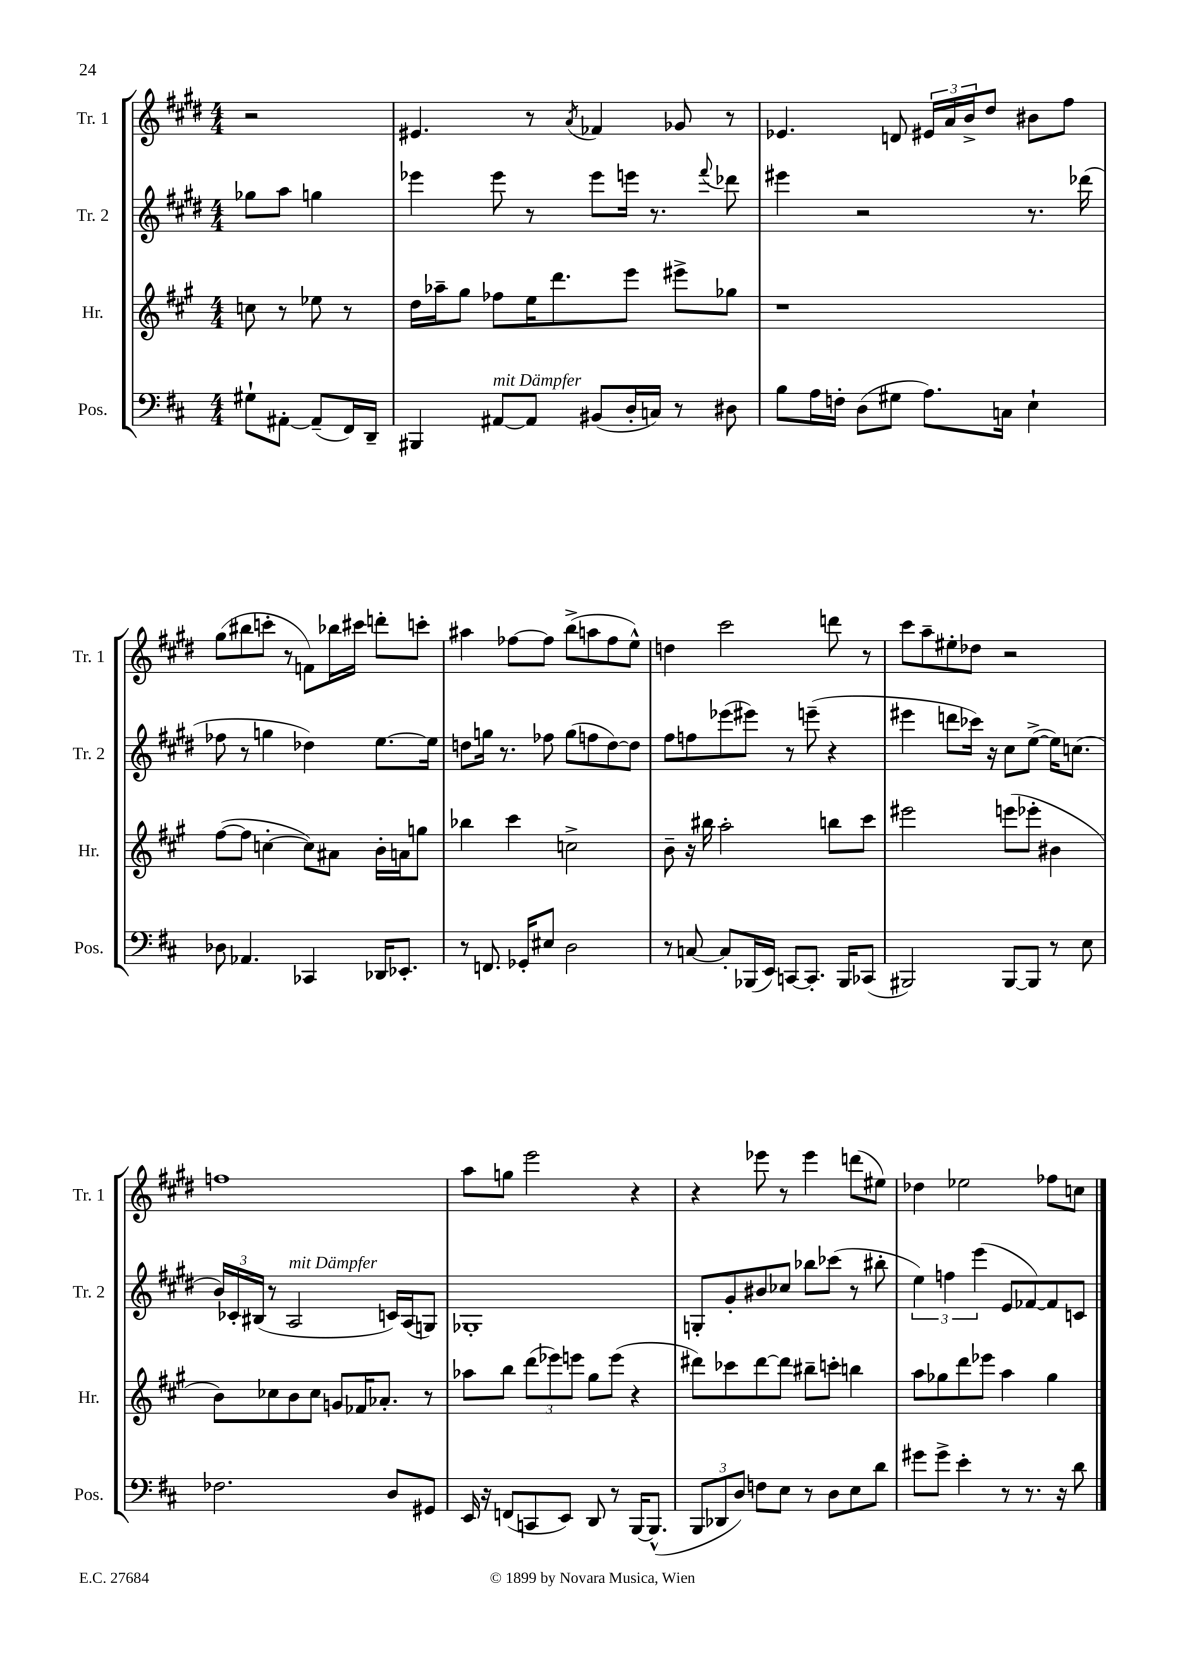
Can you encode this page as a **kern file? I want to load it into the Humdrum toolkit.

**kern	**kern	**kern	**kern
*part4	*part3	*part2	*part1
*staff4	*staff3	*staff2	*staff1
*I"Pos.	*I"Hr.	*I"Tr. 2	*I"Tr. 1
*I'Pos.	*I'Hr.	*I'Tr. 2	*I'Tr. 1
*clefF4	*clefG2	*clefG2	*clefG2
*k[f#c#]	*k[f#c#g#]	*k[f#c#g#d#]	*k[f#c#g#d#]
*M4/4	*M4/4	*M4/4	*M4/4
=	=	=	=
8G#X`\L	8ccn\	8gg-X\L	2r
[8AA#X'\J	8r	8aa\J	.
(8AA#~/L]	8ee-X\	4ggn\	.
16FF#/L)	8r	.	.
16DD~/JJ	.	.	.
=1	=1	=1	=1
4BBB#X/	16dd\LL	4eee-X\	4.e#X/
.	16aa-X~\J	.	.
.	8gg#\J	.	.
!LO:TX:a:i:t=mit Dämpfer	!	!	!
[8AA#X/L	8ff-X\L	8eee-\	.
8AA#/J]	16ee\K	8r	8r
.	8.ddd\	.	.
.	.	.	8qa/
(8BB#X/L	.	8eee-\L	4f-X/
16D'/L	8eee\J	16eeen\Jk	.
16Cn/JJ)	.	8.r	.
8r	8eee#X^\L	.	8g-X/
.	.	8qqfff#/	.
8D#X\	8gg-X\J	8ddd-X\	8r
=2	=2	=2	=2
8B\L	1r	4eee#X\	4.e-X/
16A\L	.	.	.
16Fn'\JJ	.	.	.
(8D\L	.	2r	.
8G#X\J	.	.	8dn/
8.A\L)	.	.	24e#X/LL
.	.	.	24a/
.	.	.	24b^/J
.	.	.	8dd#/J
16Cn\Jk	.	.	.
4E`\	.	8.r	8b#X\L
.	.	.	8ff#\J
.	.	(16ddd-X\	.
!!LO:LB:g=z
=3	=3	=3	=3
8D-X\	([8ff#\L	8ff-X\	(8gg#\L
4.AA-X/	8ff#\J]	8r	8bb#X\
.	[4ccn'\	4ggn\	8cccn'\J
.	.	.	8r
4CC-X/	8cc\L])	4dd-X\)	8fn\L)
.	8a#X\J	.	16bb-X\L
.	.	.	16ccc#X\JJ
16DD-X/KL	16b'\LL	[8.ee\L	8dddn'\L
8.EE-X'/J	16an\J	.	.
.	8ggn\J	.	8cccn'\J
.	.	16ee\Jk]	.
=4	=4	=4	=4
8r	4bb-X\	8ddn\L	4aa#X\
8.FFn/	.	16ggn\Jk	.
.	.	8.r	.
.	4ccc#\	.	[8ff-X\L
16GG-X'/KL	.	.	.
8E#X/J	.	8ff-X\	8ff-\J]
2D\	2ccn^\	(8gg\L	(8bb^\L
.	.	8ffn\	8aan\
.	.	[8dd\)	8ff-\
.	.	8dd\J]	8ee^^\J)
=5	=5	=5	=5
8r	8b~\	8ff#\L	4ddn\
[8Cn/	16r	8ffn\	.
.	16bb#X\	.	.
8C'/L]	2aa'\	(8eee-X\	2ccc#\
(16BBB-X/L	.	8eee#X\J)	.
16EE/JJ)	.	.	.
[8CCn/L	.	8r	.
8.CC'/J]	.	(8eeen~\	.
.	8bbn\L	4r	8dddn\
16BBB-/KL	.	.	.
(8CC-X/J	8ccc#\J	.	8r
=6	=6	=6	=6
2BBB#X/)	2eee#X\	4eee#X\	8ccc#\L
.	.	.	8aa~\
.	.	8dddn\L	8ee#X'\
.	.	16ccc-X\Jk)	8dd-X\J
.	.	16r	.
[8BBB#/L	(8eeen\L	8cc#\L	2r
8BBB#/J]	8eee-X'\J	([8ee^\J	.
8r	4b#X\	16ee\KL])	.
.	.	(8.ccn\J	.
8E\	.	.	.
!!LO:LB:g=z
=7	=7	=7	=7
2.F-X\	8b\L)	24b/LL)	1ffn
.	.	24c-X'/	.
.	.	(24B#X/JJ	.
.	8cc-X\	8r	.
!	!	!LO:TX:a:i:t=mit Dämpfer	!
.	8b\	2A/	.
.	8cc-\J	.	.
.	8gn/L	.	.
.	16f-X/K	.	.
.	8.a-X'/J	.	.
8D/L	.	16cn/LL)	.
.	.	(16A/J	.
8GG#X/J	8r	8Gn/J)	.
=8	=8	=8	=8
16EE/	8aa-X\L	1G-X'	8aa\L
16r	.	.	.
(8FFn/L	8bb\J	.	8ggn\J
8CCn/	(12ddd\L	.	2eee\
.	12eee-X\)	.	.
8EE/J)	.	.	.
.	12eeen\J	.	.
8DD/	8gg#\L	.	.
8r	(8eee\J	.	.
[16BBB/KL	4r	.	4r
(8.BBB^^/J]	.	.	.
=9	=9	=9	=9
12BBB/L	8ddd#X\L)	8Gn'/L	4r
12DD-X/	.	.	.
.	8ccc-X\	8g#'/	.
12D/J)	.	.	.
8Fn\L	[8ddd#\	8b#X/	8eee-X\
8E\J	8ddd#\J]	8cc-X/J	8r
8r	8bb#X~\L	8bb-X\L	4eee-\
8D\L	8cccn'\J	(8ccc-X\J	.
8E\	4bbn\	8r	(8dddn\L
8d\J	.	8bb#X'\	8ee#X\J)
=10	=10	=10	=10
8g#X\L	8aa\L	6ee\)	4dd-X\
8g#^\J	8gg-X\	.	.
.	.	6ffn\	.
4e'\	8ddd\	.	2ee-X\
.	.	(6eee\	.
.	8eee-X\J	.	.
8r	4aa\	8e/L	.
8.r	.	[8f-X/)	.
.	4gg-\	8f-/]	8ff-X\L
16r	.	.	.
8d\	.	8cn/J	8ccn\J
==	==	==	==
*-	*-	*-	*-
